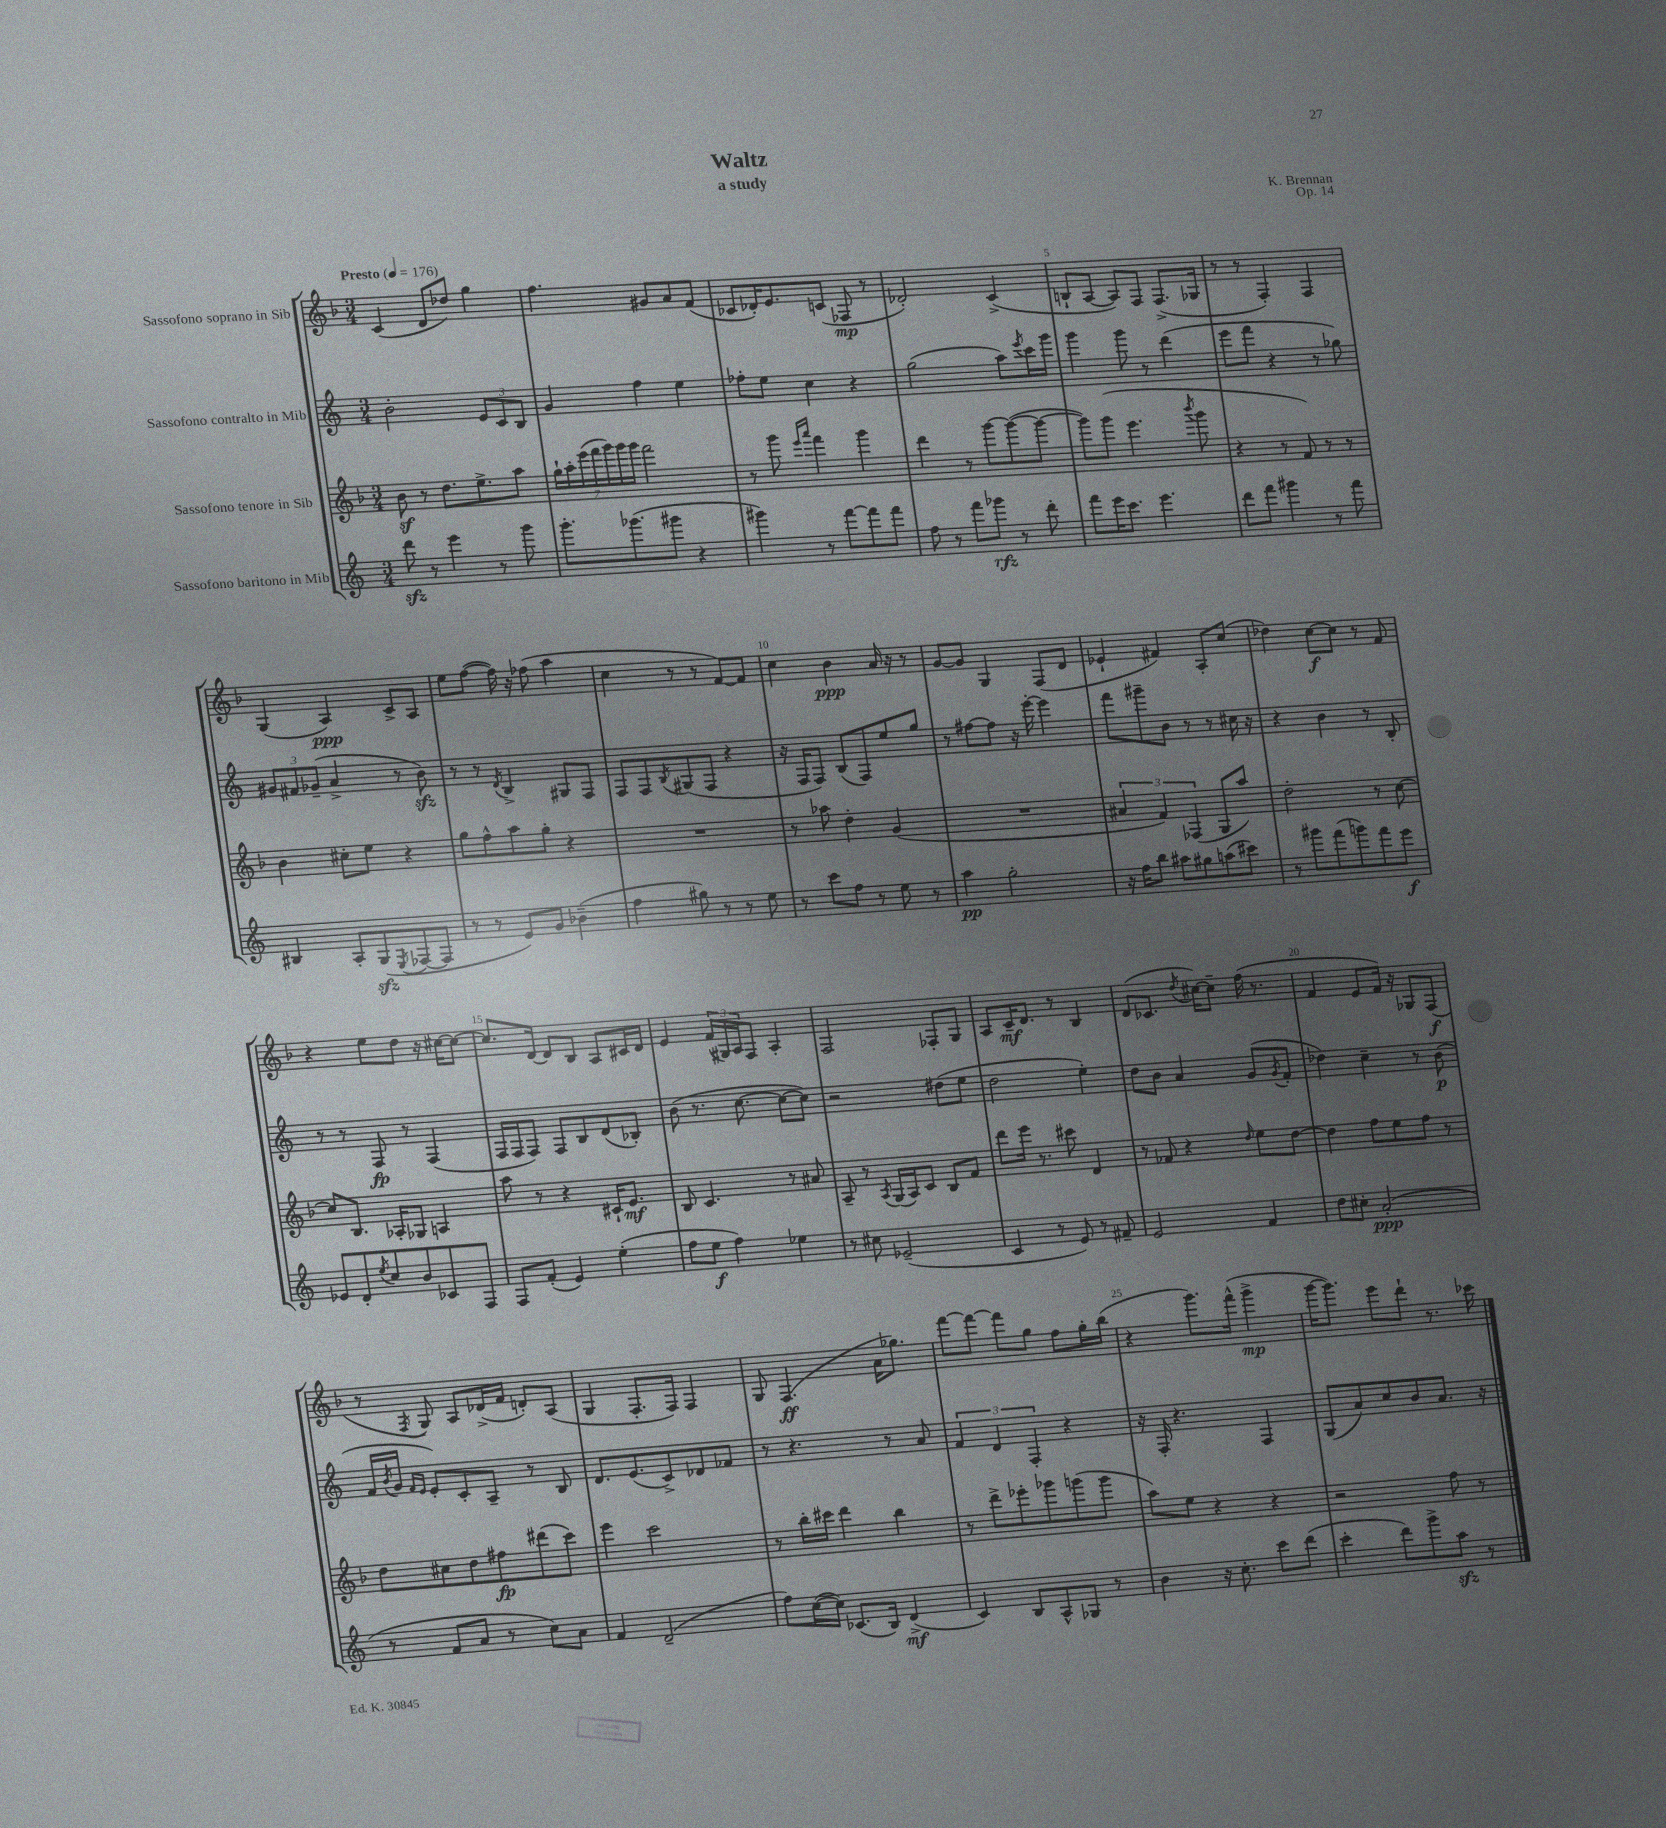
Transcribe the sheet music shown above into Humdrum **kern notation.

**kern	**kern	**kern	**kern
*staff4	*staff3	*staff2	*staff1
*clefG2	*clefG2	*clefG2	*clefG2
*k[]	*k[b-]	*k[]	*k[b-]
*M3/4	*M3/4	*M3/4	*M3/4
*MM176	*MM176	*MM176	*MM176
8ddd	8b-	2b'	(4c
8r	8r	.	.
4eee	8.dd	.	8d
.	.	.	8dd-)
.	8.ee^	.	.
8r	.	12e	4gg
.	.	12c	.
8ggg	8aa	.	.
.	.	12B	.
=	=	=	=
8.ggg'	28gg`	4g	4.ff
.	28aa'	.	.
.	(28eee	.	.
.	28fff	.	.
.	28ggg)	.	.
.	28ggg	.	.
(8.ggg-	.	.	.
.	28ggg	.	.
.	2fff	4ff	.
8ggg#	.	.	8g#
4r	.	4ee	8a
.	.	.	(8f
=	=	=	=
4ggg#)	8r	8ff-'	8c-
.	8ggg	8ee	16d-')
.	.	.	8.e
.	16qqeee	.	.
.	16qqaaa	.	.
8r	4fff	4cc	.
[8fff	.	.	(8c
8fff]	4ggg	4r	8F-
8fff	.	.	8r
=	=	=	=
8ff	4ddd	(2gg	2d-')
8r	.	.	.
8fff	8r	.	.
8ggg-	[8ggg	.	.
8r	(8ggg_	8aa)	(4c^
.	.	8qeee	.
8ddd'	8ggg_	16ccc	.
.	.	16ggg	.
=	=	=	=
8fff	8ggg])	4ggg	8B`
16eee	(8ggg	.	[8A
8.ccc	.	.	.
.	4.eee	8ggg	8A])
4.eee	.	8r	8F
.	.	(4ddd	(8.F^
.	8qbbb-	.	.
.	8ggg	.	.
.	.	.	16G-
=	=	=	=
8ddd	4r	8eee	8r
8fff	.	8fff	8r
4ggg#	8r	4r	4F')
.	8f)	.	.
8r	8r	8r	4F
8fff	8r	8gg-)	.
=	=	=	=
4B#	4b-	12g#	(4G
.	.	12f#	.
.	.	(12g-~	.
8A'	8cc#'	4a^	4A)
(8G	8ee	.	.
8qE	.	.	.
[8F-	4r	8r	8c^
8F-]	.	8b)	8A
=	=	=	=
8r	8gg	8r	8ee
8r	8ff^^	8r	([8ff
.	.	8qd	.
8e)	8aa	4B^	16ff])
.	.	.	16r
8g	8gg'	.	(8ff-
(4b-~	4r	8G#	4aa
.	.	8F	.
=	=	=	=
4ff	2.r	8F	4cc
.	.	8F	.
.	.	8qB	.
8gg#)	.	(8G#	8r
8r	.	8F	8r
8r	.	4r	[8f)
8ee	.	.	8f]
=	=	=	=
8r	8r	16r	4cc
.	.	16F	.
8ccc	8aa-	8F)	.
8ff	4dd'	(8B	4b-
8r	.	8F)	.
8ee	(4g	8ee	16a
.	.	.	16r
8r	.	8gg	8r
=	=	=	=
4aa	2.r	8r	[8g
.	.	[8ff#	8g]
2gg'	.	8ff#]	4G
.	.	16r	.
.	.	[16eee'	.
.	.	4eee]	(8F
.	.	.	8d
=	=	=	=
16r	6a#	8fff	4e-`
16ff	.	.	.
8bb	.	8ggg#~	.
.	6f)	.	.
8aa#	.	8b	4f#)
.	(6F-	.	.
8gg#	.	8r	.
(8aa	8G	8r	8A'
8ccc#)	8aa)	16cc#	(8cc
.	.	16r	.
=	=	=	=
8r	2dd'	4r	4dd-)
8ggg#	.	.	.
(8fff	.	4b	[8cc
8ggg)	.	.	8cc]
8fff	8r	8r	8r
8eee	[8cc	8B'	8f
=	=	=	=
8e-	8cc]	8r	4r
8d'	8.B-	8r	.
8qee	.	.	.
8cc	.	8F	8ee
.	16A-'	.	.
8b	8G-	8r	8dd
8c-	4A	(4F	16r
.	.	.	[16cc#
8F	.	.	8cc#_
=	=	=	=
8F	8aa	16F	8.cc#]
.	.	16F	.
(8f'	8r	8F)	.
.	.	.	[16d
4e)	4r	8F	8d]
.	.	8B	8B-
(4ee'	16c#`	(8d	8A
.	8.e	.	.
.	.	8B-')	16c#
.	.	.	16d
=	=	=	=
8ff	8B-	(8b	4e
8ee	4.c	8.r	.
4ff)	.	.	(24f
.	.	.	24G#)
.	.	[8.cc	.
.	.	.	24A
.	.	.	8F
4ee-	8r	8cc_	4A'
.	8a#	8cc])	.
=	=	=	=
8r	8A~	2r	2F
8cc#	8r	.	.
.	8qA	.	.
(2e-~	(16G	.	.
.	16A)	.	.
.	8c	.	.
.	8B-	(8dd#	8F-'
.	8f	8ee	8G
=	=	=	=
4c	8ddd	2dd	8A
.	16eee	.	16c~
.	8.r	.	8.d
8r	.	.	.
8e)	8ccc#	.	8r
8r	4d	4ee')	4B-
8f#~	.	.	.
=	=	=	=
2e	8r	8dd	(8d
.	8f-	8b	8.c-
.	4r	4a	.
.	.	.	8qdd
.	.	.	[16cc#)
.	.	.	8cc#~]
.	16qqdd	.	.
4f	8ee	(8g	(16ff
.	.	.	8.r
.	.	8qg	.
.	[8dd	8f'	.
=	=	=	=
8dd	4dd]	4dd-)	4f
8cc#'	.	.	.
(2a'	8ff	4cc~	8e
.	8ee	.	16f)
.	.	.	16r
.	8ff	8r	8G-
.	8r	(8b	(8F
=	=	=	=
8r	8dd	16f	8r
.	.	8qb	.
.	.	16g	.
.	.	16qqf	.
.	.	16qqe	8qF
8f	8cc#	8e')	8G)
8a	8dd	8c'	8A
8r	8ff#	8A~	(16d-^
.	.	.	16f
8cc)	(8ddd#	8r	8d')
8a	8ccc)	8B	(8A
=	=	=	=
4f	4eee	8.d	4G
.	.	(8.e	.
(2d~	2ccc	.	8.F'
.	.	8c^)	.
.	.	.	16F)
.	.	8d-	4F
.	.	8f-	.
=	=	=	=
8ff)	8r	8r	8G
([16cc	16bb-'	4.r	(4.F
16cc])	16ccc#	.	.
(8.c-	4ddd	.	.
16B)	.	.	.
(4d^	4bb-	8r	16a
.	.	.	8.gg-)
.	.	8a	.
=	=	=	=
4c)	8r	6f	[8fff
.	8ddd^	.	8fff_
.	.	6d	.
8B	8eee-'	.	8fff]
.	.	6F'	.
8A^^	8ggg-	.	8gg
8G-	(8ggg	4r	8ff
8r	8ggg	.	16gg'
.	.	.	(16bb-
=	=	=	=
4b	8aa)	16r	4r
.	.	16F'	.
.	8ee	4.r	.
16r	4r	.	8.ggg)
8.cc'	.	.	.
.	.	.	(16fff^^
8ccc	4r	4F	4ggg^
(8ddd	.	.	.
=	=	=	=
4ccc'	2r	(8G	[16ggg
.	.	.	8.ggg])
.	.	8a)	.
8ddd)	.	8cc	8eee
8ggg^	.	8b	8ddd`
8aa	8ff	8.a	8.r
8r	8r	.	.
.	.	16r	16ccc-
==	==	==	==
*-	*-	*-	*-
